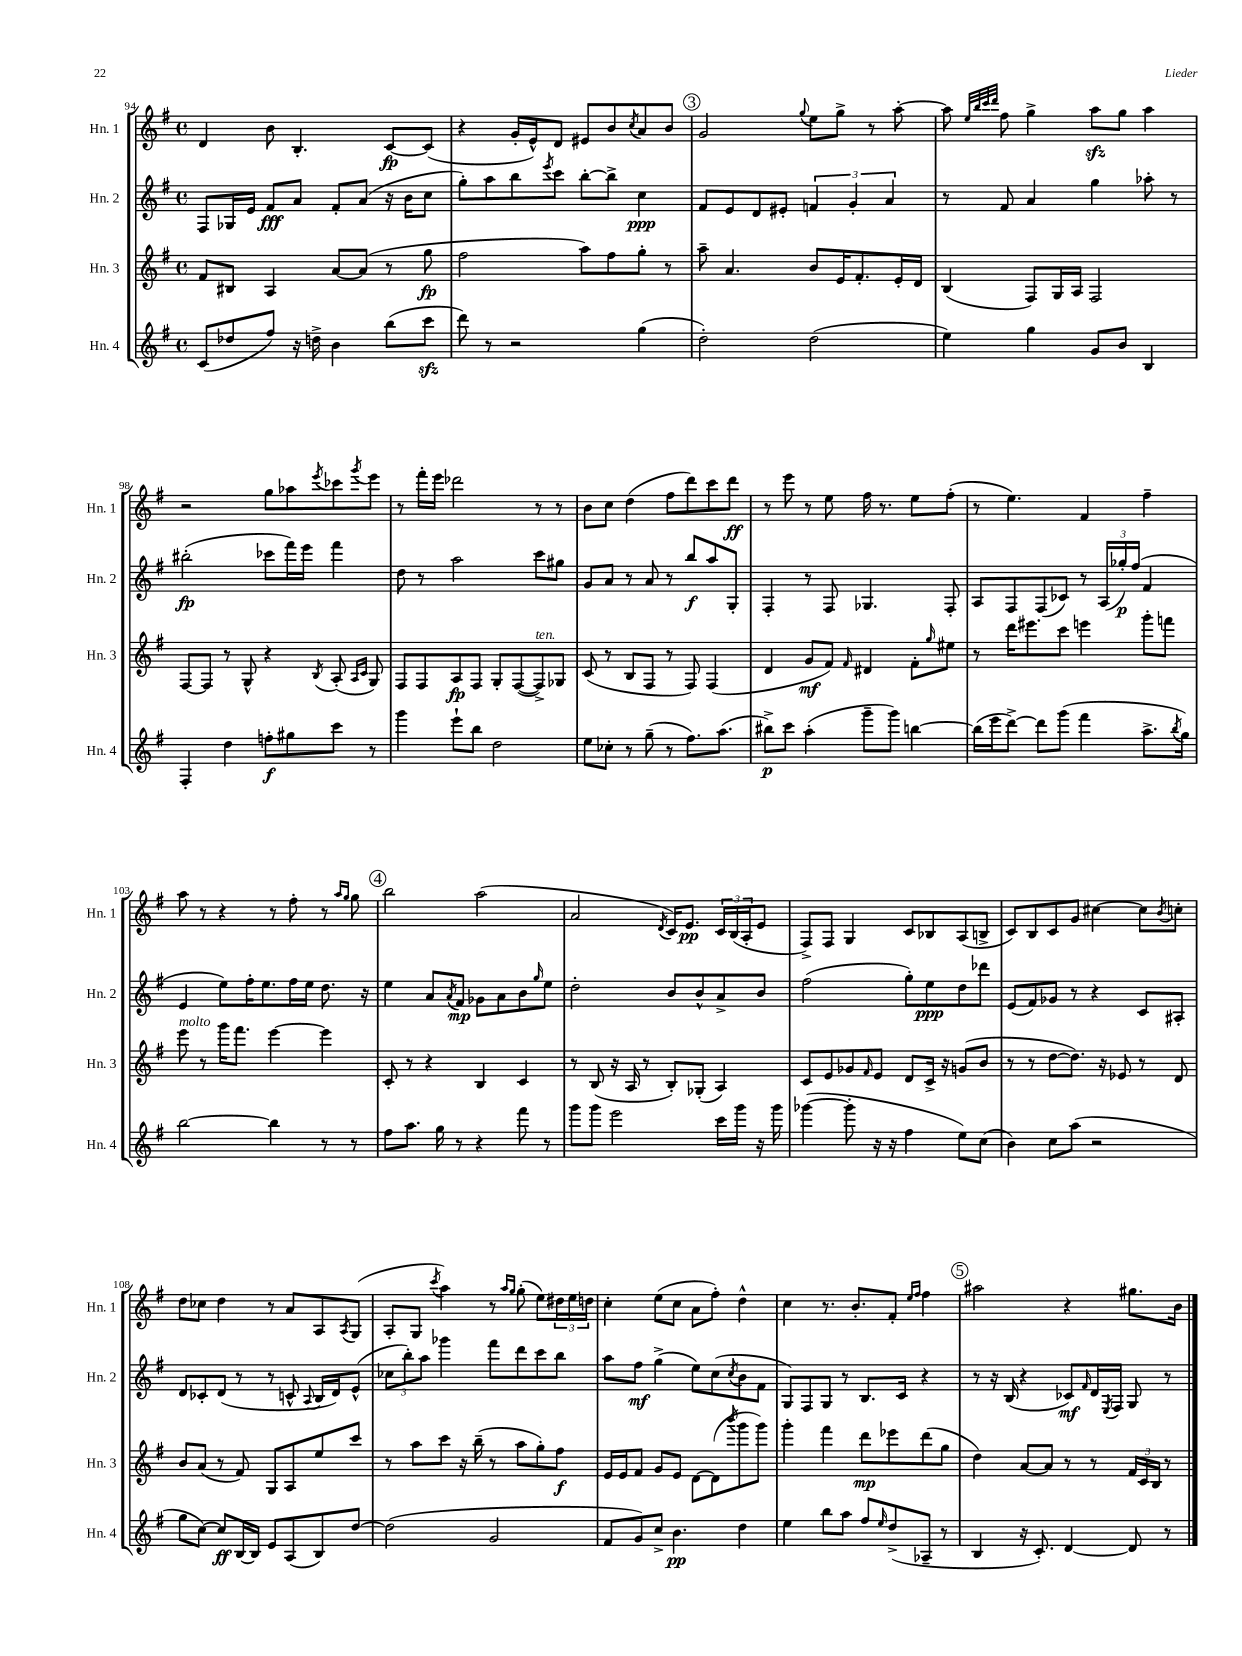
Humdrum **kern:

**kern	**kern	**kern	**kern
*staff4	*staff3	*staff2	*staff1
*clefG2	*clefG2	*clefG2	*clefG2
*k[f#]	*k[f#]	*k[f#]	*k[f#]
*M4/4	*M4/4	*M4/4	*M4/4
*met(c)	*met(c)	*met(c)	*met(c)
(8c/L	8f#/L	8F#/L	4d/
8dd-/	8B#/J	16G-/L	.
.	.	16e/JJ	.
8ff#/J)	4A/	8f#/L	8b\
16r	.	8a/J	4.B'/
16dd^\	.	.	.
4b\	[8a/L	8f#'/L	.
.	(8a/]J	(8a/J	.
(8bb\L	8r	16r	[8c/L
.	.	16b\LK	.
8ccc\J	8gg\	8cc\J	(8c/]J
=	=	=	=
8ddd\)	2ff#\	8gg'\L)	4r
8r	.	8aa\	.
2r	.	8bb\	16g'/LL
.	.	.	16e^^/J)
.	.	8qeee/	.
.	.	8ccc\J	8d/J
.	8aa\L)	[8bb'\L	8e#/L
.	8ff#\	8bb^\]J	8b/
.	.	.	8qcc/
(4gg\	8gg'\J	4cc\	8a/
.	8r	.	8b/J
=	=	=	=
2dd'\)	8aa~\	8f#/L	2g/
.	4.a/	8e/	.
.	.	8d/	.
.	.	8e#'/J	.
.	.	.	8qqgg/
(2dd\	8b/L	6f/	8ee\L
.	16e/K	.	8gg^\J
.	.	6g'/	.
.	8.f#'/	.	.
.	.	.	8r
.	.	6a/	.
.	16e'/L	.	[8aa'\
.	16d/JJ	.	.
=	=	=	=
4ee\)	(4B/	8r	8aa\]
.	.	.	32qqee/LLL
.	.	.	32qqbb/
.	.	.	32qqccc/
.	.	.	32qqddd/JJJ
.	.	8f#/	8ff#\
4gg\	8F#/L)	4a/	4gg^\
.	16G/L	.	.
.	16A/JJ	.	.
8g/L	2F#/	4gg\	8aa\L
8b/J	.	.	8gg\J
4B/	.	8aa-'\	4aa\
.	.	8r	.
=	=	=	=
4F#'/	[8F#/L	(2bb#'\	2r
.	8F#/]J	.	.
4dd\	8r	.	.
.	8G^^/	.	.
8ff'\L	4r	8ccc-\L	8gg\L
8gg#\	.	16fff#\L)	8aa-\
.	.	16eee\JJ	.
.	8qB/	.	8qeee/
8ccc\J	(8A'/	4fff#\	8ccc-\
.	16qqA/LL	.	.
.	16qqc/JJ	.	8qggg/
8r	8G/)	.	8eee\J
=	=	=	=
4ggg\	8F#/L	8dd\	8r
.	8F#/	8r	16fff#'\LL
.	.	.	16eee\JJ
8eee`\L	8A/	2aa\	2ddd-\
8bb\J	8F#/J	.	.
2dd\	8G'/L	.	.
.	([8F#/	.	.
.	8F#^/])	8ccc\L	8r
.	8G-/J	8gg#\J	8r
=	=	=	=
8ee\L	(8c/	8g/L	8b\L
8cc-'\J	8r	8a/J	8cc\J
8r	8B/L	8r	(4dd\
(8gg~\	8F#/J	8a/	.
8r	8r	8r	8ff#\L
8.ff#\L)	8F#/)	8bb/L	8ddd\)
.	(4F#/	8aa/	8ccc\
(8.aa\J	.	.	.
.	.	8G'/J	8ddd\J
=	=	=	=
8bb#^\L)	4d/	4F#'/	8r
8ccc\J	.	.	8eee\
(4aa'\	8g/L	8r	8r
.	8f#/J)	8F#/	8ee\
.	16qqf#/	.	.
8ggg~\L	4d#/	4.G-/	16ff#\
.	.	.	8.r
8ggg\J)	.	.	.
[4bb\	8f#'\L	.	8ee\L
.	16qqgg/	.	.
.	8ee#\J	8F#'/	(8ff#'\J
=	=	=	=
(16bb\]LL	8r	8A/L	8r
16eee\J	.	.	.
[8ddd^\J)	16ddd\LK	8F#/	4.ee\)
.	8.eee#\	.	.
8ddd\]L	.	(8F#/	.
(8ggg\J	8ccc\J	8c-/J)	.
4fff#\	4eee\	8r	4f#/
.	.	(24A/LL	.
.	.	24gg-'/)	.
.	.	(24ff#/JJ	.
8.aa^\L	8ggg'\L	4f#/	4ff#~\
.	8fff\J	.	.
8qbb/	.	.	.
16gg\Jk)	.	.	.
=	=	=	=
[2bb\	8eee\	4e/	8aa\
.	8r	.	8r
.	16ggg\LK	8ee\L)	4r
.	8.fff#\J	.	.
.	.	16ff#'\K	.
.	.	8.ee\	.
4bb\]	[4eee\	.	8r
.	.	16ff#\L	8ff#'\
.	.	16ee\JJ	.
8r	4eee\]	8.dd\	8r
.	.	.	16qqaa/LL
.	.	.	16qqgg/JJ
8r	.	.	8gg\
.	.	16r	.
=	=	=	=
8ff#\L	8c'/	4ee\	2bb\
8.aa\J	8r	.	.
.	4r	8a/L	.
16gg\	.	.	.
.	.	8qa/	.
8r	.	8f#/J	.
4r	4B/	8g-\L	(2aa\
.	.	8a\	.
8fff#\	4c/	8b\	.
.	.	16qqgg/	.
8r	.	8ee\J	.
=	=	=	=
8ggg\L	8r	2dd'\	2a/
8ggg\J	(8B/	.	.
2eee\	16r	.	.
.	16A/	.	.
.	8r	.	.
.	.	.	8qd/
.	8B'/L)	8b/L	16c/LK)
.	.	.	8.e/J
.	(8G-'/J	8b^^/	.
16ccc\LL	4A/)	8a^/	24c/LL
.	.	.	(24B/
16ggg\JJ	.	.	.
.	.	.	24A'/J
16r	.	8b/J	8e/J
16ggg\	.	.	.
=	=	=	=
([4ggg-\	8c/L	(2ff#\	8F#^/L)
.	8e/	.	8F#/J
8ggg-'\]	8g-/	.	4G/
.	16qqf#/	.	.
16r	8e/J	.	.
16r	.	.	.
4ff#\	8d/L	8gg'\L)	8c/L
.	16c^/Jk	8ee\	8B-/
.	16r	.	.
8ee\L)	(8g/L	8dd\	(8A/
(8cc\J	8b/J	8ddd-\J	8B^/J
=	=	=	=
4b\)	8r	(8e/L	8c/L)
.	8r	8f#/)	8B/
8cc\L	[8dd\L	8g-/J	8c/
(8aa\J	8.dd\]J)	8r	8g/J
2r	.	4r	[4cc#\
.	16r	.	.
.	8e-/	.	.
.	8r	8c/L	8cc#\]L
.	.	.	8qb/
.	8d/	8A#'/J	8cc'\J
=	=	=	=
8gg\L	8b/L	8d/L	8dd\L
[8cc\J)	(8a/J	8c-'/	8cc-\J
8cc/]L	8r	(8d/J	4dd\
[16B/L	8f#/)	8r	.
16B/]JJ	.	.	.
8e/L	8G/L	8r	8r
(8A/	8A/	8c^^/	8a/L
.	.	8qqA/	.
8B/)	8ee/	16B/LL	8A/
.	.	16d/J)	.
.	.	.	8qA/
[8dd/J	8ccc/J	(8e^^/J	(8G/J
=	=	=	=
(2dd\]	8r	12cc-\L	8A'/L
.	.	12bb'\)	.
.	8aa\L	.	8G/J
.	.	12aa\J	.
.	.	.	8qccc/
.	8ccc\J	4ggg-\	4aa\)
.	16r	.	.
.	(16bb~\	.	.
2g/	8r	8fff#\L	8r
.	.	.	16qqaa/LL
.	.	.	16qqgg/JJ
.	8aa\L	8ddd\	(8gg'\
.	8gg'\)	8ccc\	8ee\L)
.	8ff#\J	8bb\J	24dd#\L
.	.	.	24ee\
.	.	.	24dd\JJ
=	=	=	=
8f#/L	16e/LL	8aa\L	4cc'\
.	16e/J	.	.
8g/)	8f#/J	8ff#\J	.
8cc^/J	8g/L	(4gg^\	(8ee\L
4.b\	8e/J	.	8cc\J
.	[8d\L	8ee\L)	8a\L
.	(8d\]	(8cc\	8ff#'\J)
.	8qbbb/	8qcc/	.
4dd\	8ggg\	8b\	4dd^^\
.	8ggg\J)	8f#\J	.
=	=	=	=
4ee\	4ggg'\	8G/L)	4cc\
.	.	8F#/	.
8bb\L	4fff#\	8G/J	8.r
8aa\J	.	8r	.
.	.	.	8.b'/L
8ff#/L	8ddd\L	8.B/L	.
16qqee/	.	.	.
(8dd^/	8eee-\	.	8f#'/J
.	.	16c/Jk	.
.	.	.	16qqee/LL
.	.	.	16qqff#/JJ
8A-~/J	(8ddd\	4r	4ff#\
8r	8gg\J	.	.
=	=	=	=
4B/	4dd\)	8r	2aa#\
.	.	16r	.
.	.	(16B/	.
16r	[8a/L	4r	.
8.c'/)	.	.	.
.	8a/]J	.	.
[4d/	8r	8c-/L)	4r
.	.	16qqf#/	.
.	8r	16d/L	.
.	.	8qE/	.
.	.	16F#/JJ	.
8d/]	24f#/LL	8G/	8.gg#\L
.	24c/	.	.
.	24B/JJ	.	.
8r	8r	8r	.
.	.	.	16b\Jk
==	==	==	==
*-	*-	*-	*-
